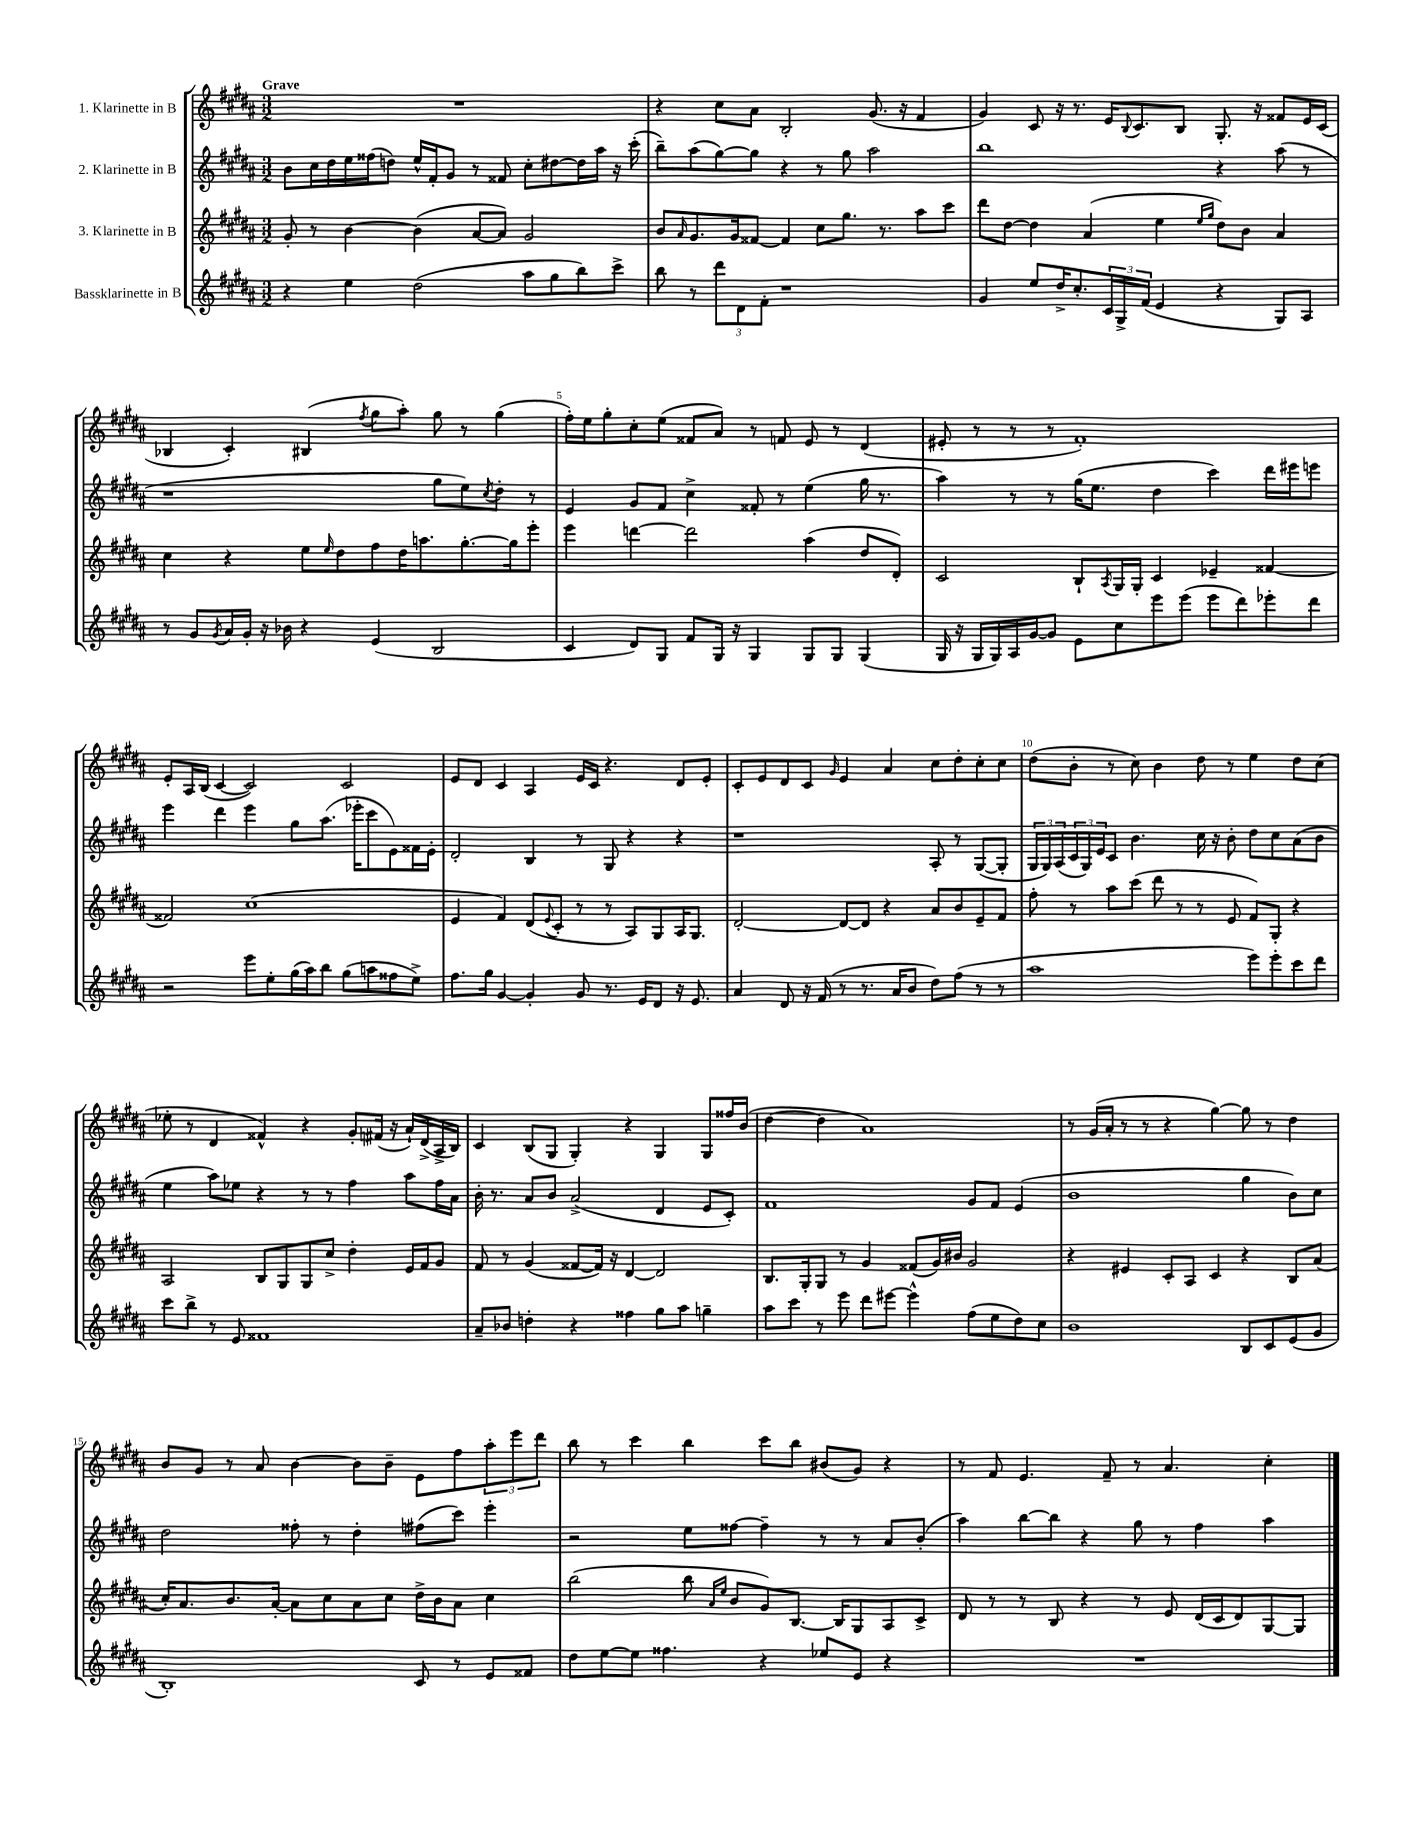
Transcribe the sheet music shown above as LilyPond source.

<<
\new StaffGroup <<
\new Staff = "s0" \with { instrumentName = "1. Klarinette in B" } {
    \clef treble \key b \major \numericTimeSignature \time 3/2 \tempo "Grave"
    R1. |
    r4 cis''8 ais'8 b2-. gis'8.( r16 fis'4 |
    gis'4) cis'8 r16 r8. e'16 \appoggiatura { b8 } cis'8. b8 gis8.-. r16 fisis'8 e'16 cis'16( |
    bes4 cis'4-.) bis4( \acciaccatura { fis''8 } gis''8 ais''8-.) gis''8 r8 gis''4( |
    fis''16-.) e''16 gis''8-. cis''8-. e''8( fisis'8 ais'8) r8 f'8 e'8 r8 dis'4( |
    eis'8-. r8 r8 r8 fis'1-.) |
    e'8-. ais16 b16( cis'4~ cis'2) cis'2 |
    e'8 dis'8 cis'4 ais4 e'16 cis'16 r4. dis'8 e'8-. |
    cis'8-. e'8 dis'8 cis'8 \grace { gis'16 } e'4 ais'4 cis''8 dis''8-. cis''8-. cis''8 |
    dis''8( b'8-. r8 cis''8) b'4 dis''8 r8 e''4 dis''8 cis''8( |
    ees''8-. r8 dis'4 fisis'4-^) r4 gis'8-. fis'16( r16 ais'16-!) dis'16->( ais16-> b16) |
    cis'4 b8( gis8 gis4-.) r4 gis4 gis8 fisis''16 b'16( |
    dis''4~ dis''4 ais'1) |
    r8 gis'16( ais'16-. r8 r8 r4 gis''4~) gis''8 r8 dis''4 |
    b'8 gis'8 r8 ais'8 b'4~ b'8 b'8-- e'8 fis''8 \tuplet 3/2 { ais''8-. e'''8 dis'''8 } |
    b''8 r8 cis'''4 b''4 cis'''8 b''8 bis'8( gis'8) r4 |
    r8 fis'8 e'4. fis'8-- r8 ais'4. cis''4-. \bar "|." |
}
\new Staff = "s1" \with { instrumentName = "2. Klarinette in B" } {
    \clef treble \key b \major \numericTimeSignature \time 3/2
    b'8 cis''16 dis''16 e''16 fisis''16( d''8) e''16-^ fis'16-. gis'8 r8 fisis'8 cis''8-. dis''8~ dis''16 ais''16 r16 cis'''16-.( |
    b''8--) ais''8( gis''8~) gis''8 r4 r8 gis''8 ais''2 |
    b''1 r4 ais''8( r8 |
    r1 gis''8 e''8) \acciaccatura { cis''8 } dis''8-. r8 |
    e'4 gis'8 fis'8 cis''4-> fisis'8-. r8 e''4( gis''16 r8. |
    ais''4) r8 r8 gis''16( e''8. dis''4 cis'''4) dis'''16 eis'''16 e'''8 |
    e'''4 dis'''4 e'''4 gis''8 ais''8.( ees'''16-. cis'''8 e'8) fisis'16 e'16-. |
    dis'2-. b4 r8 gis8 r4 r4 |
    r1 ais8-. r8 gis8~( gis8-. |
    \tuplet 3/2 { gis16 gis16) ais16( } \tuplet 3/2 { cis'16 gis16) e'16 } cis'8 b'4. cis''16 r16 b'8-. dis''8 cis''8 ais'8( b'8 |
    e''4 ais''8) ees''8 r4 r8 r8 fis''4 ais''8 fis''16 ais'16 |
    b'16-. r8. ais'8 b'8 ais'2->( dis'4 e'8 cis'8-.) |
    fis'1 gis'8 fis'8 e'4( |
    b'1 gis''4 b'8) cis''8 |
    dis''2 fisis''8-. r8 dis''4-. fis''8( cis'''8) e'''4-. |
    r2 e''8 fisis''8~ fisis''4-- r8 r8 ais'8 b'8-.( |
    ais''4) b''8~ b''8 r4 gis''8 r8 fis''4 ais''4 \bar "|." |
}
\new Staff = "s2" \with { instrumentName = "3. Klarinette in B" } {
    \clef treble \key b \major \numericTimeSignature \time 3/2
    gis'8-. r8 b'4~ b'4( ais'8~ ais'8) gis'2 |
    b'8 \grace { ais'16 } gis'8. gis'16 fisis'8~ fisis'4 cis''8 gis''8. r8. ais''8 cis'''8 |
    dis'''8 dis''8~ dis''4 ais'4( e''4 \grace { e''16 gis''16 } dis''8) b'8 ais'4 |
    cis''4 r4 e''8 \grace { e''16 } dis''8 fis''8 dis''16 a''8. gis''8.~-. gis''16 e'''8-. |
    e'''4 d'''4~ d'''2 ais''4( dis''8 dis'8-.) |
    cis'2 b8-! \acciaccatura { ais8 } gis16 gis16-. cis'4 ees'4-- fisis'4~ |
    fisis'2 cis''1( |
    e'4 fis'4) dis'8( \appoggiatura { e'8 } cis'8-. r8 r8 ais8) gis8 ais16 gis8. |
    dis'2~-. dis'8~ dis'8 r4 ais'8 b'8 e'8-- fis'8 |
    fis''8-. r8 ais''8 cis'''8( dis'''8 r8 r8 e'8 fis'8) gis8-. r4 |
    ais2 b8 gis8 gis8 cis''8-> dis''4-. e'16 fis'16 gis'8 |
    fis'8 r8 gis'4( fisis'8~ fisis'16) r16 dis'4~ dis'2 |
    b8. gis16-. gis8 r8 gis'4 fisis'8( gis'16) bis'16 gis'2 |
    r4 eis'4 cis'8-. ais8 cis'4 r4 b8 ais'8( |
    cis''16-.) ais'8. b'8. ais'16~-. ais'8 cis''8 ais'8 cis''8 dis''16-> b'16 ais'8 cis''4 |
    b''2( b''8 \grace { ais'16 e''16 } b'8 gis'8) b8.~ b16 gis8 ais8 cis'8-> |
    dis'8 r8 r8 b8 r4 r8 e'8 dis'16( cis'16 dis'8) gis8~ gis8 \bar "|." |
}
\new Staff = "s3" \with { instrumentName = "Bassklarinette in B" } {
    \clef treble \key b \major \numericTimeSignature \time 3/2
    r4 e''4 dis''2( ais''8 gis''8 b''8) cis'''8-> |
    b''8 r8 \tuplet 3/2 { dis'''8 dis'8 fis'8-. } r1 |
    gis'4 e''8 dis''16-> cis''8.-. \tuplet 3/2 { cis'16 gis16-> fis'16( } e'4 r4 gis8) ais8 |
    r8 gis'8 \acciaccatura { gis'8 } ais'16 gis'16-. r16 bes'16 r4 e'4( b2 |
    cis'4 dis'8) gis8 fis'8 gis16 r16 gis4 gis8 gis8 gis4( |
    gis16 r16 gis16 gis16) ais16 gis'16~ gis'8 e'8 cis''8 e'''8 e'''8( e'''8 dis'''8) ees'''8-. dis'''8 |
    r2 e'''8 e''8-. gis''16( ais''16) b''8 gis''8( a''8 fisis''8 e''8->) |
    fis''8. gis''16 gis'4~ gis'4-. gis'8 r8. e'16 dis'8 r16 e'8. |
    ais'4 dis'8 r16 fis'16( r8 r8. ais'16 b'8 dis''8) fis''8( r8 r8 |
    ais''1 e'''8) e'''8-. cis'''8 dis'''8 |
    cis'''8 b''8-> r8 e'8 fisis'1 |
    ais'8-- bes'8 d''4-. r4 fisis''4 gis''8 ais''8 g''4-- |
    ais''8 cis'''8 r8 e'''8 dis'''8 eis'''8~ eis'''4-^ fis''8( e''8 dis''8) cis''8 |
    b'1 b8 cis'8 e'8( gis'8 |
    b1-.) cis'8 r8 e'8 fisis'8 |
    dis''8 e''8~ e''8 fisis''4. r4 ees''8 e'8 r4 |
    R1. \bar "|." |
}
>>
>>
\layout { \context { \Score \override BarNumber.break-visibility = ##(#f #t #t) barNumberVisibility = #(every-nth-bar-number-visible 5) } }
